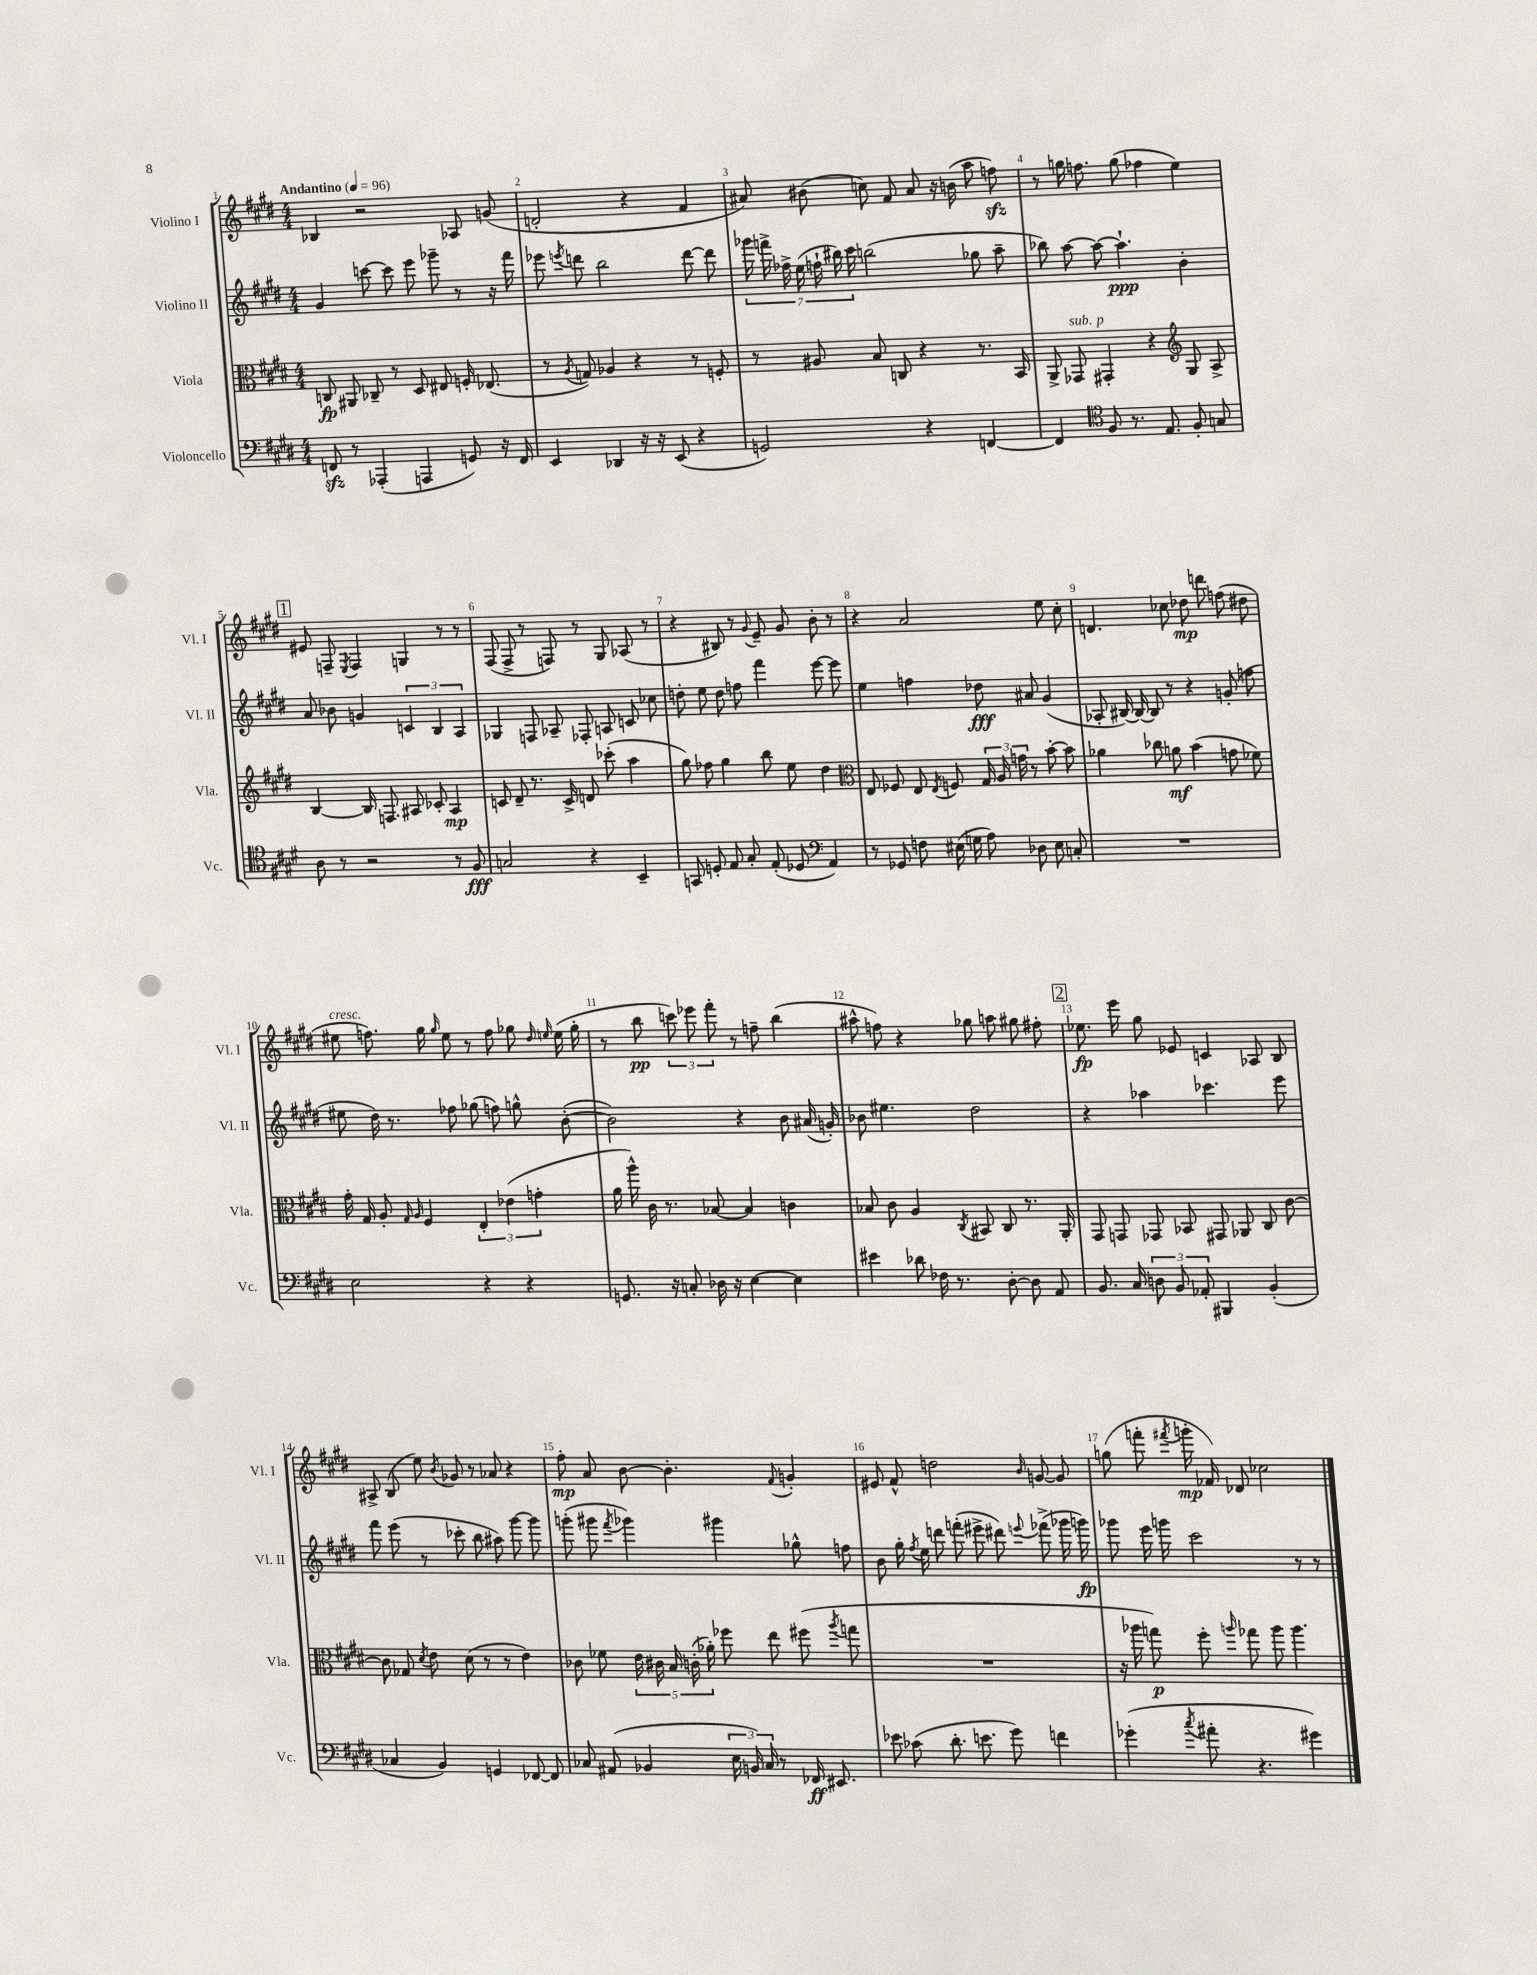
<<
\new StaffGroup <<
\new Staff = "s0" \with { instrumentName = "Violino I" shortInstrumentName = "Vl. I" } {
    \clef treble \key e \major \numericTimeSignature \time 4/4 \tempo "Andantino" 4 = 96
    \autoBeamOff bes4 r2 aes8 g'8( |
    d'2-. r4 fis'4 |
    ais'8) bis'8( c''8) fis'8 ais'8 r16 b'16( a''8 f''8\sfz) |
    r8 g''16 f''8. g''8( fes''4 e''4) |
    \mark \markup { \box "1" } eis'8 f8-- \acciaccatura { e8 } f4 g4 r8 r8 |
    fis8( fis8-> r8 f8) r8 gis8 aes8( r8 |
    r4 bis8) r8 \appoggiatura { gis'8 } e'8-- gis'8 b'8-. r8 |
    r4 a'2 e''8 cis''8-. |
    d'4. ces''8 des''8\mp d'''8 f''8( dis''8 |
    eis''8^\markup { \italic "cresc." } f''8.) gis''16 \grace { gis''16 } eis''8 r8 f''8 ges''8 \grace { dis''16 e''16 } e''16( ges''16-. |
    r8 b''8\pp \tuplet 3/2 { c'''8) ees'''8 fis'''8-. } r8 f''8-- b''4( |
    ais''8-^ f''8) r4 ges''8 a''8 gis''8 fis''8-. |
    \mark \markup { \box "2" } ees''8.\fp e'''16 gis''8 ees'8 c'4 aes8 b8 |
    ais8-> b8( e''8) \acciaccatura { b'8 } ges'8 r8 aes'8 r4 |
    fis''8-.\mp a'8 b'8~ b'4.-. \appoggiatura { fis'8 } g'4-. |
    eis'8 fis'8-^ d''2 \grace { b'16 } g'8~ g'8 |
    g''8( f'''8-. \acciaccatura { fis'''8 } g'''16-.\mp fes'16) des'8 ces''2 \bar "|." |
}
\new Staff = "s1" \with { instrumentName = "Violino II" shortInstrumentName = "Vl. II" } {
    \clef treble \key e \major \numericTimeSignature \time 4/4
    \autoBeamOff gis'4 c'''8~ c'''8 e'''8 ges'''8-- r8 r16 fis'''16 |
    ees'''8 \acciaccatura { e'''8 } d'''8 b''2 d'''8~ d'''8 |
    \tuplet 7/4 { ges'''16 f'''16-> fes''16-> e''16( f''16-! bis''16) cis'''16 } b''2( ges''8 a''8-- |
    bes''8) a''8~ a''8~ a''4.-!\ppp b'4-. |
    \mark \markup { \box "1" } a'8 bes'8 g'4 \tuplet 3/2 { c'4 b4 a4 } |
    ges4 f8 aes8-- fes8-. a8 c'8 ces''8 |
    d''8-. e''8 d''8 f''8 fis'''4 e'''8~ e'''8 |
    e''4 f''4 des''8\fff ais'8 gis'4( |
    aes8-. bis16~) bis16~ bis8 r8 r4 g'8-.( f''8 |
    eis''8 dis''16) r8. fes''8 ges''8( f''8) g''8-^ b'8~-.( |
    b'2) r4 b'8 ais'16( g'16-.) |
    bes'8 eis''4. dis''2 |
    \mark \markup { \box "2" } r4 aes''4 ces'''4. e'''8 |
    fis'''8 e'''8( r8 ces'''8-. b''8 ais''8) gis'''8~ gis'''8 |
    g'''8-.( gis'''8 \acciaccatura { fis'''8 } ges'''4) gis'''4 ges''8-^ f''8 |
    b'8 gis''16-. \acciaccatura { fis''8 } e''16 d'''8 f'''8-.( eis'''8-> dis'''8) \appoggiatura { e'''8 } fes'''8->( ges'''16 g'''16\fp) |
    ges'''8 e'''16 g'''16 cis'''2 r8 r8 \bar "|." |
}
\new Staff = "s2" \with { instrumentName = "Viola" shortInstrumentName = "Vla." } {
    \clef alto \key e \major \numericTimeSignature \time 4/4
    \autoBeamOff c8\fp ais,8 ces8-- r8 dis8 eis8 f16-. ees8.( |
    r8 \acciaccatura { a8 } g8) aes4 r4 r8 f8-. |
    r8 ais8 b8 c8 r4 r8. b,16 |
    a,8-> ges,8^\markup { \italic "sub. p" } gis,4-. r4 \clef treble gis8 a8-> |
    \mark \markup { \box "1" } b4~ b16 f8. ais8 ces'8-. ais4\mp |
    c'8 dis'8-- r8. c'16-> d'8 ces'''8-.( a''4 |
    gis''8) fes''8 gis''4 b''8 e''8 dis''4 |
    \clef alto e8 fes8 e8 \acciaccatura { e8 } f8 \tuplet 3/2 { gis16 a16 g'16 } r8 b'8~-. b'8 |
    aes'4 ces''8 a'8\mf b'4( g'8 fes'8) |
    gis'16-. gis16 a8-. \grace { gis16 a16 } fis4 \tuplet 3/2 { e4-. ees'4( g'4-. } |
    a'16 a''16-^) cis'16 r8. bes8~ bes4 c'4 |
    bes8 cis'8 a4 \acciaccatura { cis8 } bis,8 cis8 r8. a,16-. |
    \mark \markup { \box "2" } gis,8 g,8 ges,8 bes,8 gis,8 aes,8 cis8 cis'8~ |
    cis'8 ges8 \acciaccatura { dis'8 } e'8 dis'8( r8 r8 e'4) |
    ces'8 fes'8 \tuplet 5/4 { e'16 cis'16 b16 c'16-.( aes'16-.) } fes''8 e''8 fis''8( \acciaccatura { a''8 } g''8 |
    R1 |
    r16 aes''16 g''8\p) fis''8-. \grace { a''16 } ges''8 a''8 a''4. \bar "|." |
}
\new Staff = "s3" \with { instrumentName = "Violoncello" shortInstrumentName = "Vc." } {
    \clef bass \key e \major \numericTimeSignature \time 4/4
    \autoBeamOff f,8\sfz r8 aes,,4-.( a,,4 g,8) r16 f,16 |
    e,4 des,4 r16 r16 e,8( r4 |
    g,2) r4 f,4~ |
    f,4 \clef tenor fis8 r8. e8. fis8-. g8 |
    \mark \markup { \box "1" } a8 r8 r2 r8 fis8\fff |
    g2 r4 b,4-- |
    g,8 d8-. e8 gis8-. e8-.( des8 \clef bass a,4) |
    r8 ges,8 f8 eis16( g16 a8) des8 eis8 c8-. |
    R1 |
    e2 r4 r4 |
    g,8. r16 c8-. des16 r16 e4~ e4 |
    eis'4 des'8 fes16 r8. dis8~-. dis8 a,8 |
    \mark \markup { \box "2" } b,8. cis16 \tuplet 3/2 { d8 b,8 aes,8-. } bis,,4 b,4-.( |
    ces4 b,4) g,4 fes,8~ fes,8 |
    ces8 ais,8( bes,4 \tuplet 3/2 { e16 b,16) ces16 } r8 fes,16\ff eis,8. |
    ees'8 ces'8( dis'8.-. e'8. gis'8) f'4 |
    ges'4-.( \acciaccatura { cis''8 } ais'8-. r4. gis'4) \bar "|." |
}
>>
>>
\layout { \context { \Score \override BarNumber.break-visibility = ##(#f #t #t) barNumberVisibility = #all-bar-numbers-visible } }
